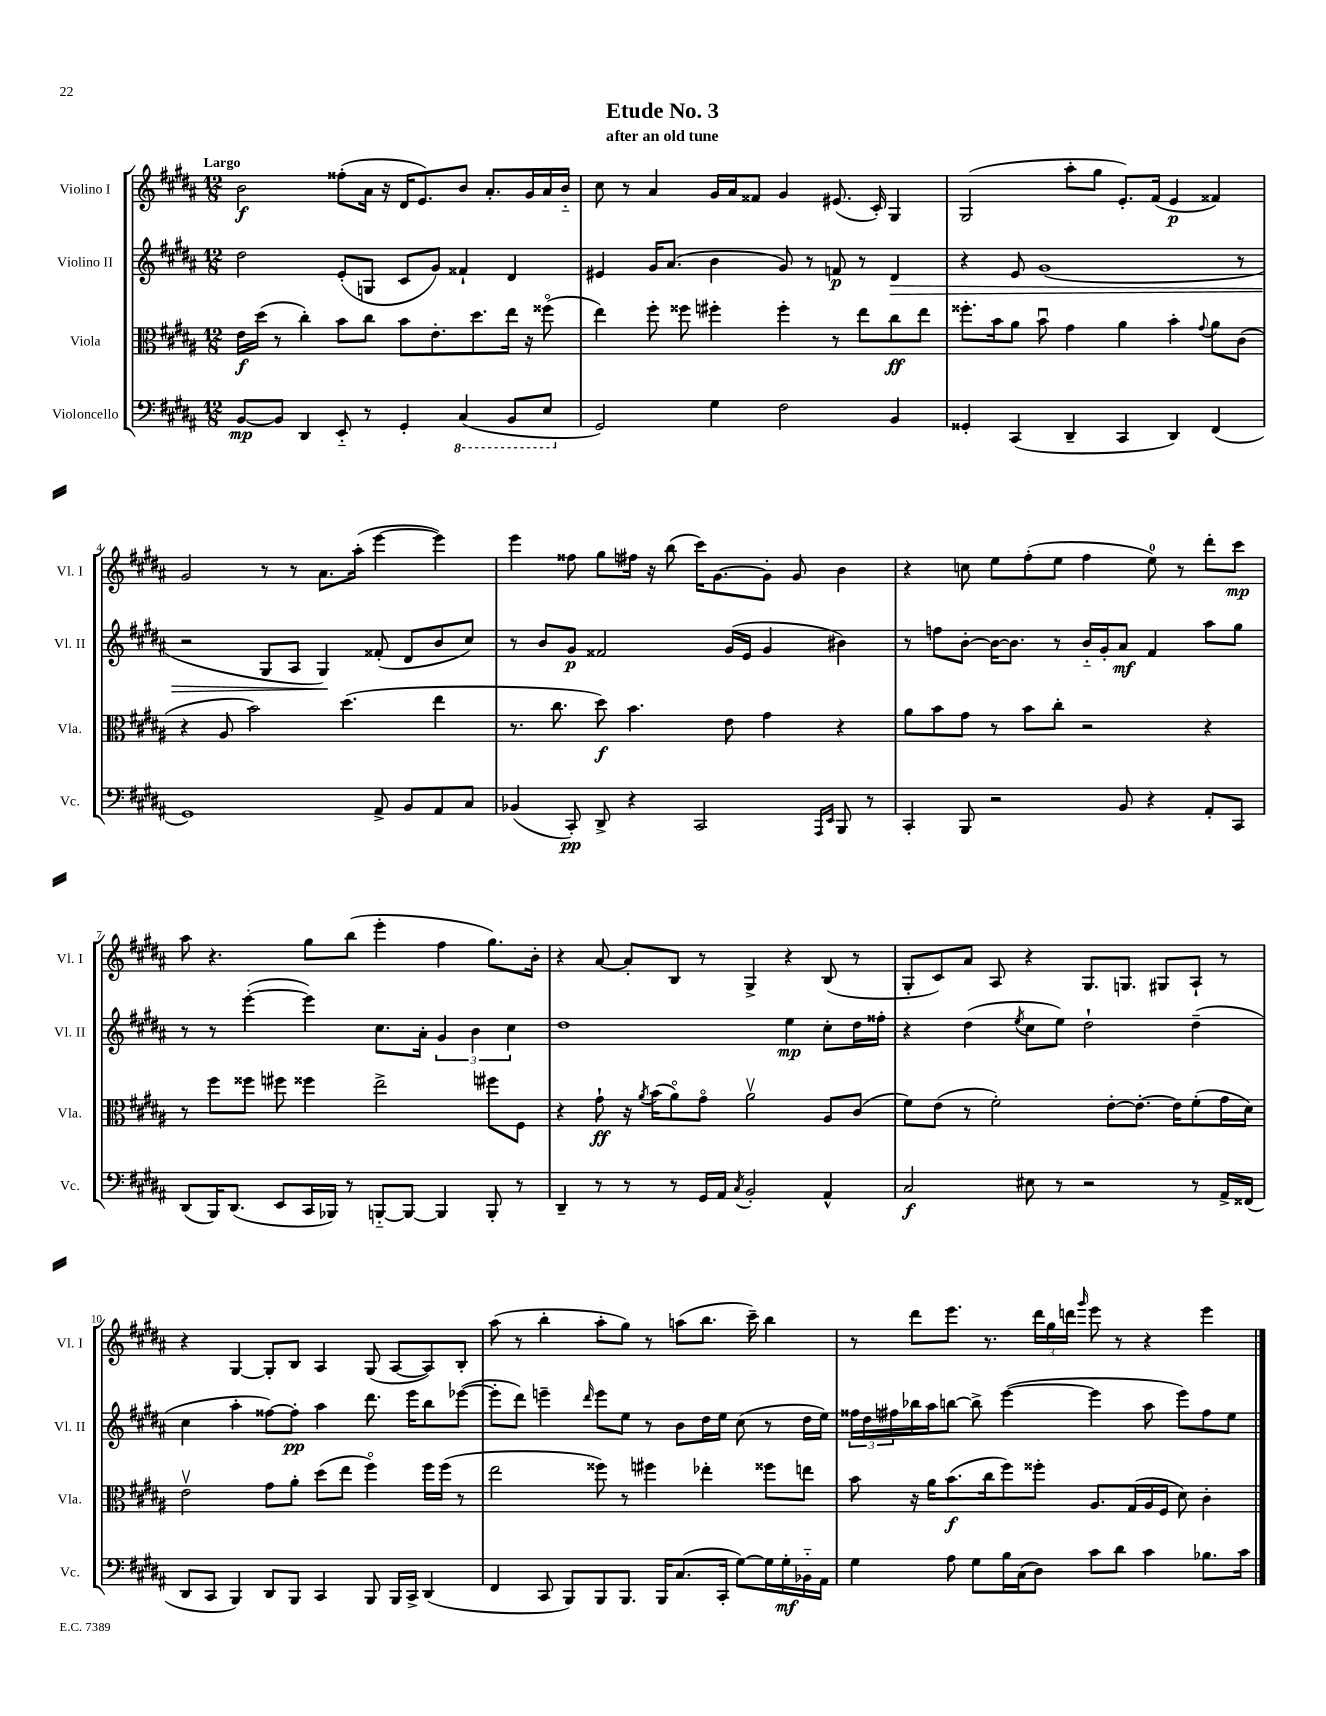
\header { title = "Etude No. 3" subtitle = "after an old tune" }
<<
\new StaffGroup <<
\new Staff = "s0" \with { instrumentName = "Violino I" shortInstrumentName = "Vl. I" } {
    \clef treble \key b \major \numericTimeSignature \time 12/8 \tempo "Largo"
    b'2\f fisis''8-.( ais'16 r16 dis'16 e'8.) b'8 ais'8.-. gis'16 ais'16 b'16-_ |
    cis''8 r8 ais'4 gis'16 ais'16 fisis'8 gis'4 eis'8.( cis'16-.) gis4 |
    gis2( ais''8-. gis''8 e'8.-.) fis'16( e'4\p fisis'4) |
    gis'2 r8 r8 ais'8. ais''16-.( e'''4~ e'''4) |
    e'''4 fisis''8 gis''8 fis''16 r16 b''8( cis'''16) gis'8.~ gis'8-. gis'8 b'4 |
    r4 c''8 e''8 fis''8-.( e''8 fis''4 e''8-0) r8 dis'''8-. cis'''8\mp |
    ais''8 r4. gis''8 b''8( e'''4-. fis''4 gis''8.) b'16-. |
    r4 ais'8~ ais'8-. b8 r8 gis4-> r4 b8( r8 |
    gis8-. cis'8) ais'8 ais8 r4 gis8. g8. gis8 ais8-! r8 |
    r4 gis4~ gis8-. b8 ais4 gis8( ais8~ ais8) b8-. |
    ais''8( r8 b''4-. ais''8-. gis''8) r8 a''8( b''8. cis'''16--) b''4 |
    r8 dis'''8 e'''8. r8. \tuplet 3/2 { dis'''16 gis''16 d'''16 } \grace { gis'''16 } e'''8 r8 r4 e'''4 \bar "|." |
}
\new Staff = "s1" \with { instrumentName = "Violino II" shortInstrumentName = "Vl. II" } {
    \clef treble \key b \major \numericTimeSignature \time 12/8
    dis''2 e'8-.( g8 cis'8 gis'8) fisis'4-! dis'4 |
    eis'4 gis'16 ais'8.( b'4 gis'8) r8 f'8\p r8 dis'4\> |
    r4 e'8 gis'1( r8 |
    r2 gis8 ais8 gis4\!) fisis'8-.( dis'8 b'8 cis''8) |
    r8 b'8 gis'8\p fisis'2 gis'16( e'16 gis'4 bis'4) |
    r8 f''8 b'8~-. b'16~ b'8. r8 b'16-_ gis'16-. ais'8\mf fis'4 ais''8 gis''8 |
    r8 r8 e'''4~-.( e'''4) cis''8. ais'16-. \tuplet 3/2 { gis'4 b'4 cis''4 } |
    dis''1 e''4\mp cis''8-. dis''16 fisis''16-. |
    r4 dis''4( \acciaccatura { e''8 } cis''8 e''8) dis''2-! dis''4--( |
    cis''4 ais''4-. fisis''8~) fisis''8-.\pp ais''4 dis'''8. e'''16 b''8 ees'''8~( |
    ees'''8-. dis'''8) e'''4-- \grace { dis'''16 } e'''8 e''8 r8 b'8 dis''16 e''16 cis''8( r8 dis''16 e''16) |
    \tuplet 3/2 { fisis''16 dis''16 fis''16 } bes''16 ais''16 b''8~ b''8-> e'''4~( e'''4 ais''8 e'''8) fis''8 e''8 \bar "|." |
}
\new Staff = "s2" \with { instrumentName = "Viola" shortInstrumentName = "Vla." } {
    \clef alto \key b \major \numericTimeSignature \time 12/8
    e'16\f dis''16( r8 cis''4-.) b'8 cis''8 b'8 e'8.-. dis''8. e''16 r16 fisis''8\flageolet( |
    e''4) fis''8-. fisis''8 fis''4-. fis''4-. r8 e''8 cis''8\ff e''8 |
    fisis''8.-. b'16 ais'8 b'8\downbow gis'4 ais'4 b'4-. \appoggiatura { gis'8 } ais'8 cis'8( |
    r4 ais8 b'2) dis''4.( e''4 |
    r8. cis''8. dis''8\f) b'4. e'8 gis'4 r4 |
    ais'8 b'8 gis'8 r8 b'8 cis''8-. r2 r4 |
    r8 fis''8 fisis''8 fis''8 fisis''4 e''2-> fis''8 fis8 |
    r4 gis'8-!\ff r16 \acciaccatura { ais'8 } b'16( ais'8\flageolet) gis'8\flageolet ais'2\upbow ais8 cis'8( |
    fis'8) e'8( r8 fis'2-.) e'8~-. e'8.~-. e'16 fis'8-.( gis'16 dis'16) |
    e'2\upbow gis'8 ais'8-. dis''8( e''8 fis''4\flageolet) fis''16 fis''16( r8 |
    e''2 fisis''8) r8 fis''4 ees''4-. fisis''8 e''8 |
    b'8 r16 ais'16 b'8.\f( cis''16 fis''8) fisis''8-. ais8. gis16( ais16 fis16 dis'8) cis'4-. \bar "|." |
}
\new Staff = "s3" \with { instrumentName = "Violoncello" shortInstrumentName = "Vc." } {
    \clef bass \key b \major \numericTimeSignature \time 12/8
    b,8~\mp b,8 dis,4 e,8-_ r8 gis,4-. \ottava #-1 cis,4( b,,8 e,8 \ottava #0 |
    gis,2) gis4 fis2 b,4 |
    gisis,4-. cis,4( dis,4-- cis,4 dis,4) fis,4( |
    gis,1) ais,8-> b,8 ais,8 cis8 |
    bes,4( cis,8-.\pp) dis,8-> r4 cis,2 \grace { ais,,16 e,16 } b,,8 r8 |
    cis,4-. b,,8 r2 b,8 r4 ais,8-. cis,8 |
    dis,8( b,,16) dis,8.( e,8 cis,16 bes,,16) r8 b,,8~-_ b,,8~ b,,4 b,,8-. r8 |
    dis,4-- r8 r8 r8 gis,16 ais,16 \acciaccatura { cis8 } b,2-. ais,4-^ |
    cis2\f eis8 r8 r2 r8 ais,16-> fisis,16( |
    dis,8 cis,8 b,,4) dis,8 b,,8 cis,4 b,,8 b,,16 cis,16-> dis,4( |
    fis,4 cis,8 b,,8) b,,8 b,,8. b,,16 cis8.( cis,16-. gis8~) gis16 gis16-.\mf bes,16-_ ais,16 |
    gis4 ais8 gis8 b16 cis16( dis8) cis'8 dis'8 cis'4 bes8. cis'16 \bar "|." |
}
>>
>>
